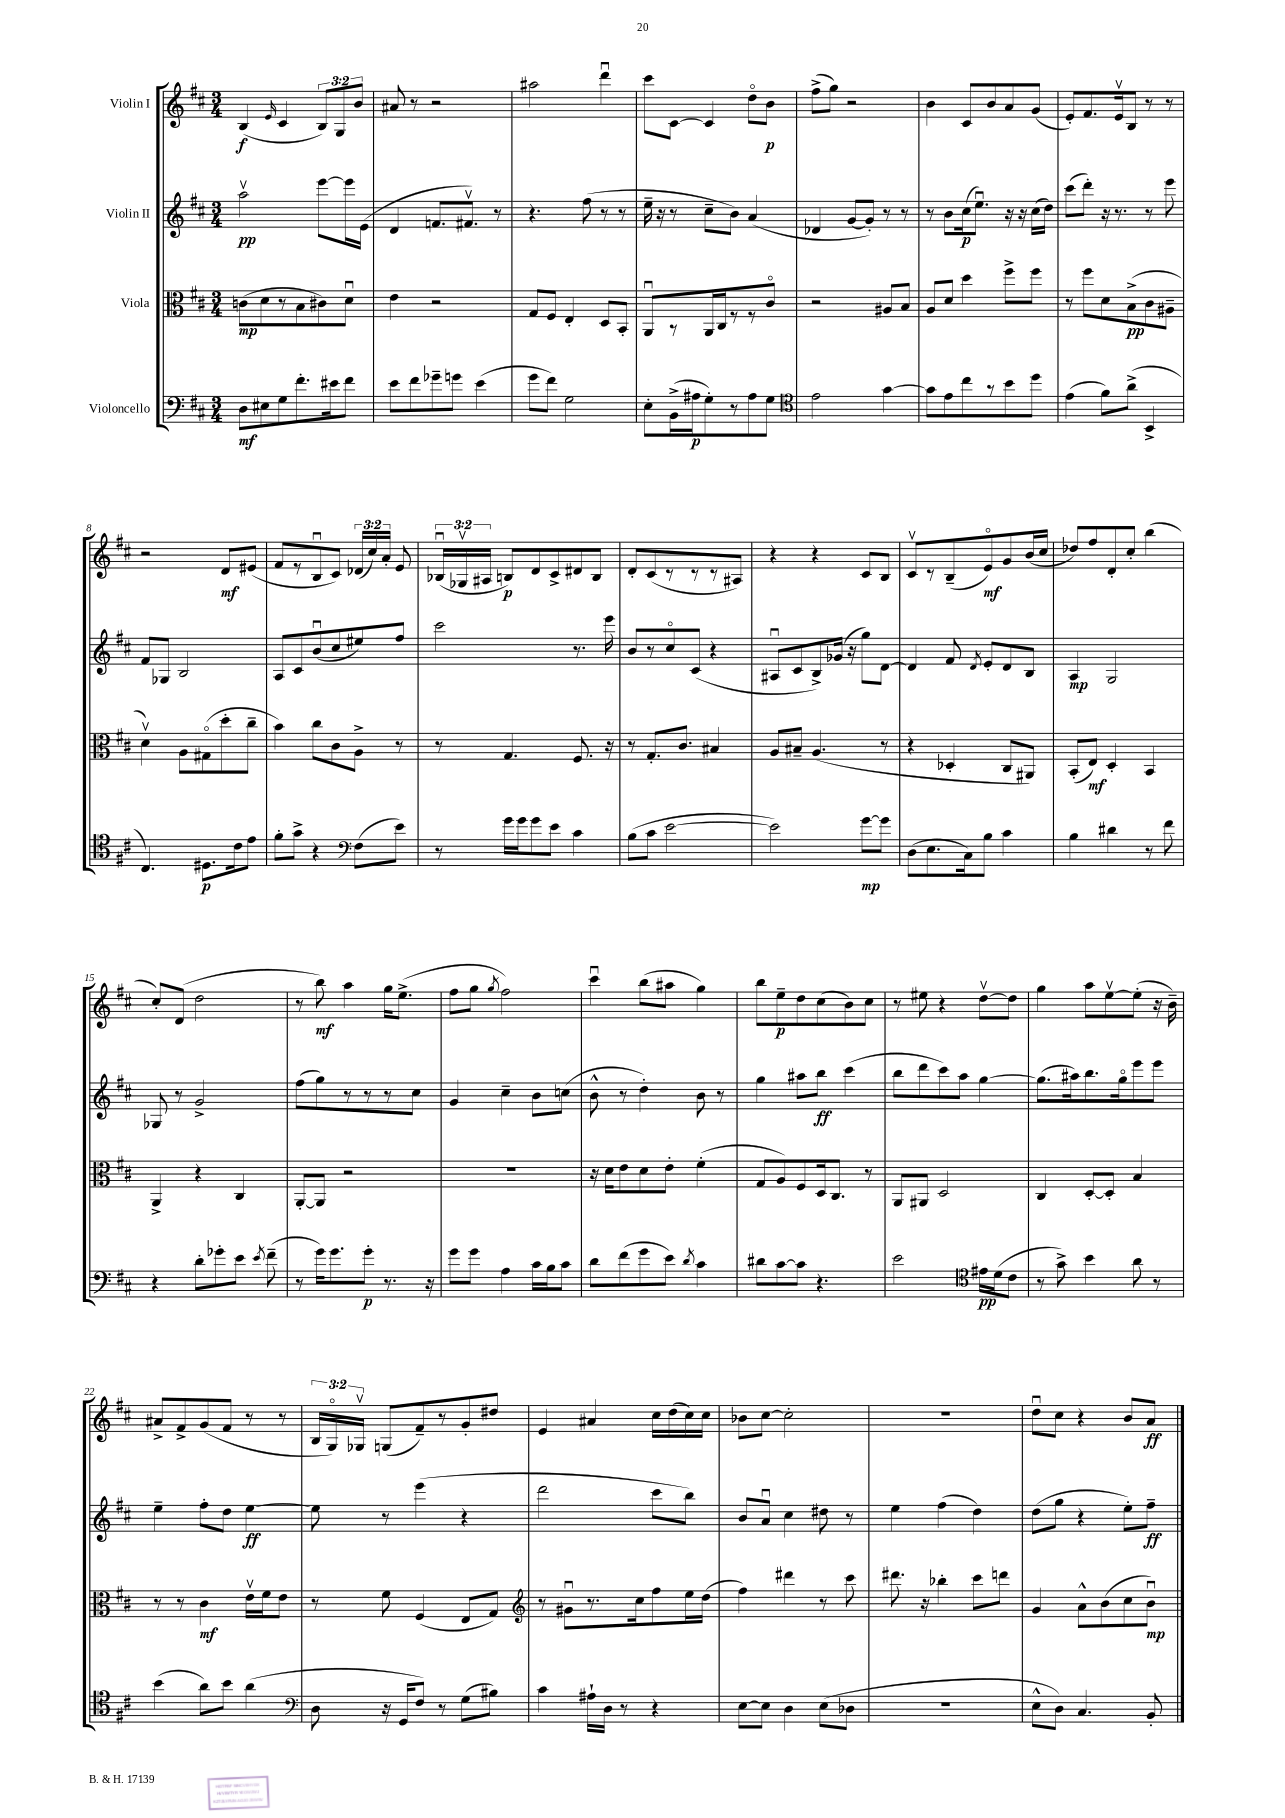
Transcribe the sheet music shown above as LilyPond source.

<<
\new StaffGroup <<
\new Staff = "s0" \with { instrumentName = "Violin I" } {
    \clef treble \key d \major \numericTimeSignature \time 3/4 \override Staff.TupletNumber.text = #tuplet-number::calc-fraction-text
    \autoBeamOff b4\f( \grace { e'16 } cis'4 \tuplet 3/2 { b8[) g8 b'8] } |
    ais'8 r8 r2 |
    ais''2 d'''4\downbow |
    cis'''8[ cis'8]~ cis'4 d''8[\flageolet b'8]\p |
    fis''8[->( g''8]) r2 |
    b'4 cis'8[ b'8 a'8 g'8]( |
    e'8[-.) fis'8. e'16\upbow b8] r8 r8 |
    r2 d'8[\mf eis'8]( |
    fis'8[ r8 b8\downbow cis'8]) \tuplet 3/2 { des'16[( cis''16) a'16]-. } e'8 |
    \tuplet 3/2 { bes16[\downbow( ges16\upbow ais16] } b8[\p) d'8 cis'8-> dis'8 b8] |
    d'8[-. cis'8( r8 r8 r8 ais8]) |
    r4 r4 cis'8[ b8] |
    cis'8[\upbow r8 b8--( e'8\flageolet\mf) g'8 b'16( cis''16] |
    des''8[) fis''8 d'8-. cis''8]-. b''4( |
    cis''8[-.) d'8]( d''2 |
    r8 b''8\mf) a''4 g''16[ e''8.]->( |
    fis''8[ g''8] \acciaccatura { g''8 } fis''2) |
    cis'''4\downbow b''8[( ais''8] g''4) |
    b''8[ e''8--\p d''8 cis''8( b'8) cis''8] |
    r8 eis''8 r4 d''8[~\upbow d''8] |
    g''4 a''8[ e''8~\upbow e''8]-.( r16 b'16--) |
    ais'8[-> fis'8-> g'8( fis'8] r8 r8 |
    \tuplet 3/2 { b16[ g16\flageolet) ges16]\upbow } g8[( fis'8--) r8 g'8-. dis''8] |
    e'4 ais'4 cis''16[ d''16( cis''16) cis''16] |
    bes'8[ cis''8]~ cis''2-. |
    R2. |
    d''8[\downbow cis''8] r4 b'8[ a'8]\ff \bar "|." |
}
\new Staff = "s1" \with { instrumentName = "Violin II" } {
    \clef treble \key d \major \numericTimeSignature \time 3/4
    \autoBeamOff a''2\upbow\pp e'''8[~ e'''16 e'16]( |
    d'4 f'8.[ fis'8.]\upbow) r8 |
    r4. fis''8( r8 r8 |
    e''16-- r16 r8 cis''8[-- b'8]) a'4( |
    des'4 g'8[~ g'8]-.) r8 r8 |
    r8 b'8[ cis''16\p( e''8.]\downbow) r16 r16 cis''16[( d''16]) |
    cis'''8[( d'''8]-.) r16 r8. r8 e'''8 |
    fis'8[ ges8] b2 |
    a8[ cis'8 b'8\downbow( cis''8 eis''8) fis''8] |
    cis'''2 r8. e'''16 |
    b'8[ r8 cis''8\flageolet cis'8]( r4 |
    ais8[\downbow cis'8 b8->) ges'16]( r16 g''8[) d'8]~ |
    d'4 fis'8 \acciaccatura { d'8 } e'8[-. d'8 b8] |
    a4\mp g2 |
    ges8 r8 g'2-> |
    fis''8[( g''8) r8 r8 r8 cis''8] |
    g'4 cis''4-- b'8[ c''8]( |
    b'8-^ r8 d''4-.) b'8 r8 |
    g''4 ais''8[ b''8]\ff cis'''4( |
    b''8[ d'''8 cis'''8) a''8] g''4~ |
    g''8.[( ais''16) b''8. g''16\flageolet e'''8 e'''8] |
    e''4-- fis''8[-. d''8] e''4~\ff |
    e''8 r8 e'''4( r4 |
    d'''2 cis'''8[ b''8]) |
    b'8[ a'8]\downbow cis''4 dis''8 r8 |
    e''4 fis''4( d''4) |
    d''8[( g''8] r4 e''8[-.) fis''8]--\ff \bar "|." |
}
\new Staff = "s2" \with { instrumentName = "Viola" } {
    \clef alto \key d \major \numericTimeSignature \time 3/4
    \autoBeamOff c'8[\mp( d'8 r8 b8 cis'8) d'8]\downbow |
    e'4 r2 |
    g8[ fis8] e4-. d8[ b,8]-. |
    a,8[\downbow r8 a,16 cis16 r8 r8 cis'8]\flageolet |
    r2 ais8[ b8] |
    a8[ d'8] d''4 fis''8[-> fis''8] |
    r8 fis''8[ d'8 b8->\pp( cis'8 ais8]-- |
    d'4\upbow) a8[ gis8\flageolet( d''8-. cis''8]-- |
    b'4) cis''8[ cis'8 a8]-> r8 |
    r8 g4. fis8. r16 |
    r8 g8.[-. cis'8.] bis4 |
    a8[ bis8]-- a4.( r8 |
    r4 des4-. cis8[ ais,8]) |
    b,8[-.( e8]\mf) d4-. b,4 |
    a,4-> r4 cis4 |
    a,8[~-. a,8] r2 |
    R2. |
    r16 d'16[ e'8 d'8 e'8]-. fis'4-.( |
    g8[ a8) fis8 d16 cis8.] r8 |
    a,8[ ais,8] d2 |
    cis4 d8[~-. d8]-. b4 |
    r8 r8 cis'4\mf e'16[\upbow fis'16 e'8] |
    r8 fis'8 fis4( e8[ g8]) |
    \clef treble r8 gis'8[\downbow r8. cis''16 fis''8 e''16 d''16]( |
    fis''4) dis'''4 r8 cis'''8 |
    dis'''8. r16 bes''4-. cis'''8[ d'''8] |
    g'4 a'8[-^ b'8( cis''8 b'8]\downbow\mp) \bar "|." |
}
\new Staff = "s3" \with { instrumentName = "Violoncello" } {
    \clef bass \key d \major \numericTimeSignature \time 3/4
    \autoBeamOff d8[\mf eis8 g8 fis'8.-. eis'16 fis'8] |
    e'8[ fis'8 ges'8-- g'8] e'4( |
    g'8[ fis'8]) g2 |
    e8[-. b,16->( ais16\p g8-.) r8 ais8 g8] |
    \clef tenor e'2 g'4~ |
    g'8[ e'8 cis''8 r8 b'8 d''8] |
    e'4( fis'8[) a'8]->( b,4-> |
    cis4.) dis8.[\p cis'16 e'8] |
    fis'8[-. g'8]-> r4 \clef bass fis8[( e'8]) |
    r8 g'16[ g'16 g'8 e'8] cis'4 |
    b8[( cis'8] e'2~ |
    e'2) g'8[~\mp g'8] |
    d8[( e8. cis16) b8] cis'4 |
    b4 dis'4 r8 fis'8 |
    r4 d'8[-. ges'8-. e'8] \acciaccatura { e'8 } fis'8--( |
    r8 g'16[) g'8. g'8]-.\p r8. r16 |
    g'8[ g'8] a4 cis'16[ b16 cis'8] |
    d'8[ fis'8( g'8 e'8]) \acciaccatura { d'8 } cis'4 |
    dis'8[ cis'8~ cis'8] r4. |
    e'2 \clef tenor eis'16[\pp d'16( cis'8] |
    r8 g'8->) b'4 a'8 r8 |
    b'4( a'8[) b'8] a'4( |
    \clef bass d8 r16 g,16[ fis8]) r8 g8[( bis8]) |
    cis'4 ais16[-! d16] r8 r4 |
    e8[~ e8] d4 e8[( des8] |
    R2. |
    e8[-^ d8]) cis4. b,8-. \bar "|." |
}
>>
>>
